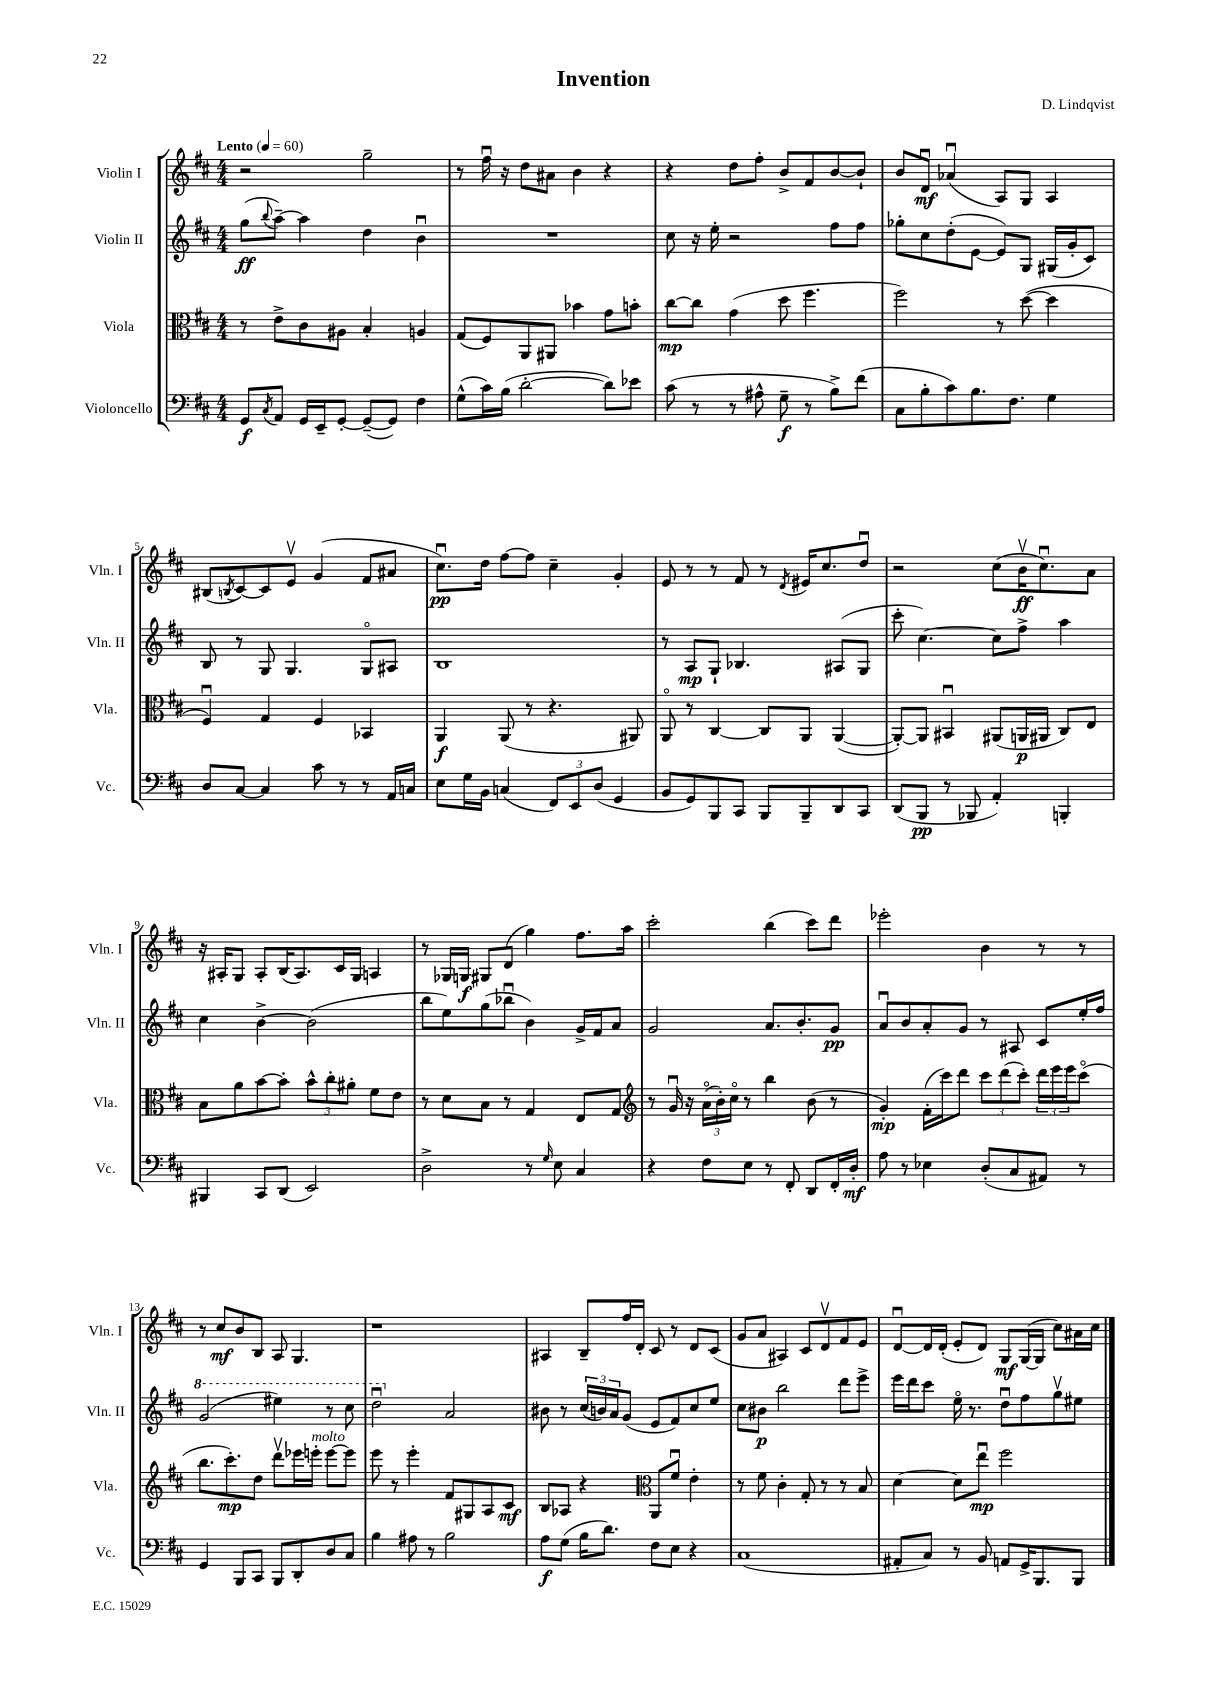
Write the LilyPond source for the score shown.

\header { title = "Invention" composer = "D. Lindqvist" }
<<
\new StaffGroup <<
\new Staff = "s0" \with { instrumentName = "Violin I" shortInstrumentName = "Vln. I" } {
    \clef treble \key d \major \numericTimeSignature \time 4/4 \tempo "Lento" 4 = 60
    r2 g''2-- |
    r8 fis''16\downbow r16 d''8 ais'8 b'4 r4 |
    r4 d''8 fis''8-. b'8-> fis'8 b'8~ b'8-! |
    b'8 d'8\downbow\mf aes'4\downbow( a8) g8 a4 |
    bis8( \acciaccatura { b8 } cis'8~) cis'8 e'8\upbow g'4( fis'8 ais'8 |
    cis''8.\downbow\pp) d''16 fis''8~ fis''8 cis''4-- g'4-. |
    e'8 r8 r8 fis'8 r8 \acciaccatura { d'8 } eis'16 cis''8. d''8\downbow |
    r2 cis''8( b'16\upbow\ff cis''8.\downbow) a'8 |
    r16 ais16-. g8 ais8-. b16( ais8.) cis'16 g16 a4 |
    r8 ges16 g16\f gis8 d'8( g''4) fis''8. a''16 |
    cis'''2-. b''4( cis'''8) d'''8 |
    ees'''2-. b'4 r8 r8 |
    r8 cis''8\mf b'8 b8 a8 g4. |
    r1 |
    ais4 b8-- fis''16 d'16-. cis'8 r8 d'8 cis'8( |
    g'8 a'8 ais4) cis'8 d'8\upbow fis'8 e'8 |
    d'8~\downbow d'16 d'16-.( e'8-. d'8) g8\mf g16~( g16 cis''8) ais'16 cis''16 \bar "|." |
}
\new Staff = "s1" \with { instrumentName = "Violin II" shortInstrumentName = "Vln. II" } {
    \clef treble \key d \major \numericTimeSignature \time 4/4
    g''8\ff( \appoggiatura { b''8 } a''8~--) a''4 d''4 b'4\downbow |
    R1 |
    cis''8 r16 e''16-. r2 fis''8 fis''8 |
    ges''8-. cis''8 d''8-.( e'8~ e'8) g8 gis16( g'16-. cis'8) |
    b8 r8 g8 g4. g8\flageolet ais8 |
    b1 |
    r8 a8\mp g8-! bes4. ais8( g8 |
    cis'''8-. cis''4.~) cis''8 fis''8-> a''4 |
    cis''4 b'4~-> b'2( |
    b''8 e''8) g''8( bes''8\downbow b'4) g'16-> fis'16 a'8 |
    g'2 a'8. b'8.-. g'8\pp |
    a'8\downbow b'8 a'8-. g'8 r8 ais8 cis'8 e''16-. fis''16 |
    \ottava #1 g''2( eis'''4) r8 cis'''8 |
    d'''2\downbow \ottava #0 a'2 |
    bis'8 r8 \tuplet 3/2 { cis''16( b'16) a'16 } g'8( e'8 fis'8) cis''8 e''8 |
    cis''8 bis'8\p b''2 d'''8 e'''8-> |
    e'''16 d'''16 cis'''8 e''16\flageolet r8. d''8\downbow fis''8 g''8\upbow eis''8 \bar "|." |
}
\new Staff = "s2" \with { instrumentName = "Viola" shortInstrumentName = "Vla." } {
    \clef alto \key d \major \numericTimeSignature \time 4/4
    r8 e'8-> cis'8 ais8 b4-. a4 |
    g8( fis8) a,8 ais,8 bes'4 g'8 b'8-. |
    cis''8~\mp cis''8 g'4( d''8 fis''4. |
    fis''2) r8 d''8~( d''4 |
    fis4\downbow) g4 fis4 bes,4 |
    a,4\f a,8( r8 r4. ais,8) |
    a,8\flageolet r8 cis4~ cis8 a,8 a,4~( |
    a,8~-.) a,8 bis,4\downbow ais,8( a,16\p ais,16 cis8) e8 |
    b8 a'8 b'8~ b'8-. \tuplet 3/2 { b'8-^ cis''8-. ais'8-. } fis'8 e'8 |
    r8 d'8 b8 r8 g4 e8 g8 |
    \clef treble r8 g'16\downbow r16 \tuplet 3/2 { a'16\flageolet( b'16-.) cis''16\flageolet } r8 b''4 b'8( r8 |
    g'4-.\mp) fis'16-.( cis'''16) d'''8 \tuplet 3/2 { cis'''8 d'''8( cis'''8-.) } \tuplet 3/2 { d'''16 e'''16 e'''16 } cis'''8\flageolet( |
    b''8. cis'''8.-.\mp) d''8 d'''8\upbow ees'''16 e'''16-.^\markup { \italic "molto" } e'''8~ e'''8 |
    e'''8 r8 e'''4-. fis'8 gis8 a8 cis'8\mf |
    b8 aes8 r4 \clef alto a,8 fis'8\downbow e'4-. |
    r8 fis'8 cis'4-. g8-. r8 r8 b8 |
    d'4~ d'8 e''8\downbow\mp fis''2 \bar "|." |
}
\new Staff = "s3" \with { instrumentName = "Violoncello" shortInstrumentName = "Vc." } {
    \clef bass \key d \major \numericTimeSignature \time 4/4
    g,8\f \acciaccatura { cis8 } a,8 g,16 e,16-- g,8~-. g,8~--( g,8) fis4 |
    g8-^( cis'16) b16( d'2~-. d'8) ees'8 |
    cis'8( r8 r8 ais8-^ g8--\f r8 b8->) fis'8( |
    cis8 b8-. cis'8) b8. fis8. g4 |
    d8 cis8~ cis4 cis'8 r8 r8 a,16 c16 |
    e8 g16 b,16 c4( \tuplet 3/2 { fis,8) e,8 d8( } g,4 |
    b,8 g,8) b,,8 cis,8 b,,8 b,,8-- d,8 cis,8 |
    d,8( b,,8\pp r8 bes,,8 a,4-.) b,,4-. |
    bis,,4 cis,8 d,8( e,2) |
    d2-> r8 \grace { g16 } e8 cis4 |
    r4 fis8 e8 r8 fis,8-. d,8 fis,16-. d16-.\mf |
    a8 r8 ees4 d8-.( cis8 ais,8) r8 |
    g,4 b,,8 cis,8 b,,8 d,8-. d8 cis8 |
    b4 ais8 r8 b2 |
    a8\f g8( b16 d'8.) fis8 e8 r4 |
    cis1( |
    ais,8-. cis8) r8 b,8 a,8 g,16-> b,,8. b,,8 \bar "|." |
}
>>
>>
